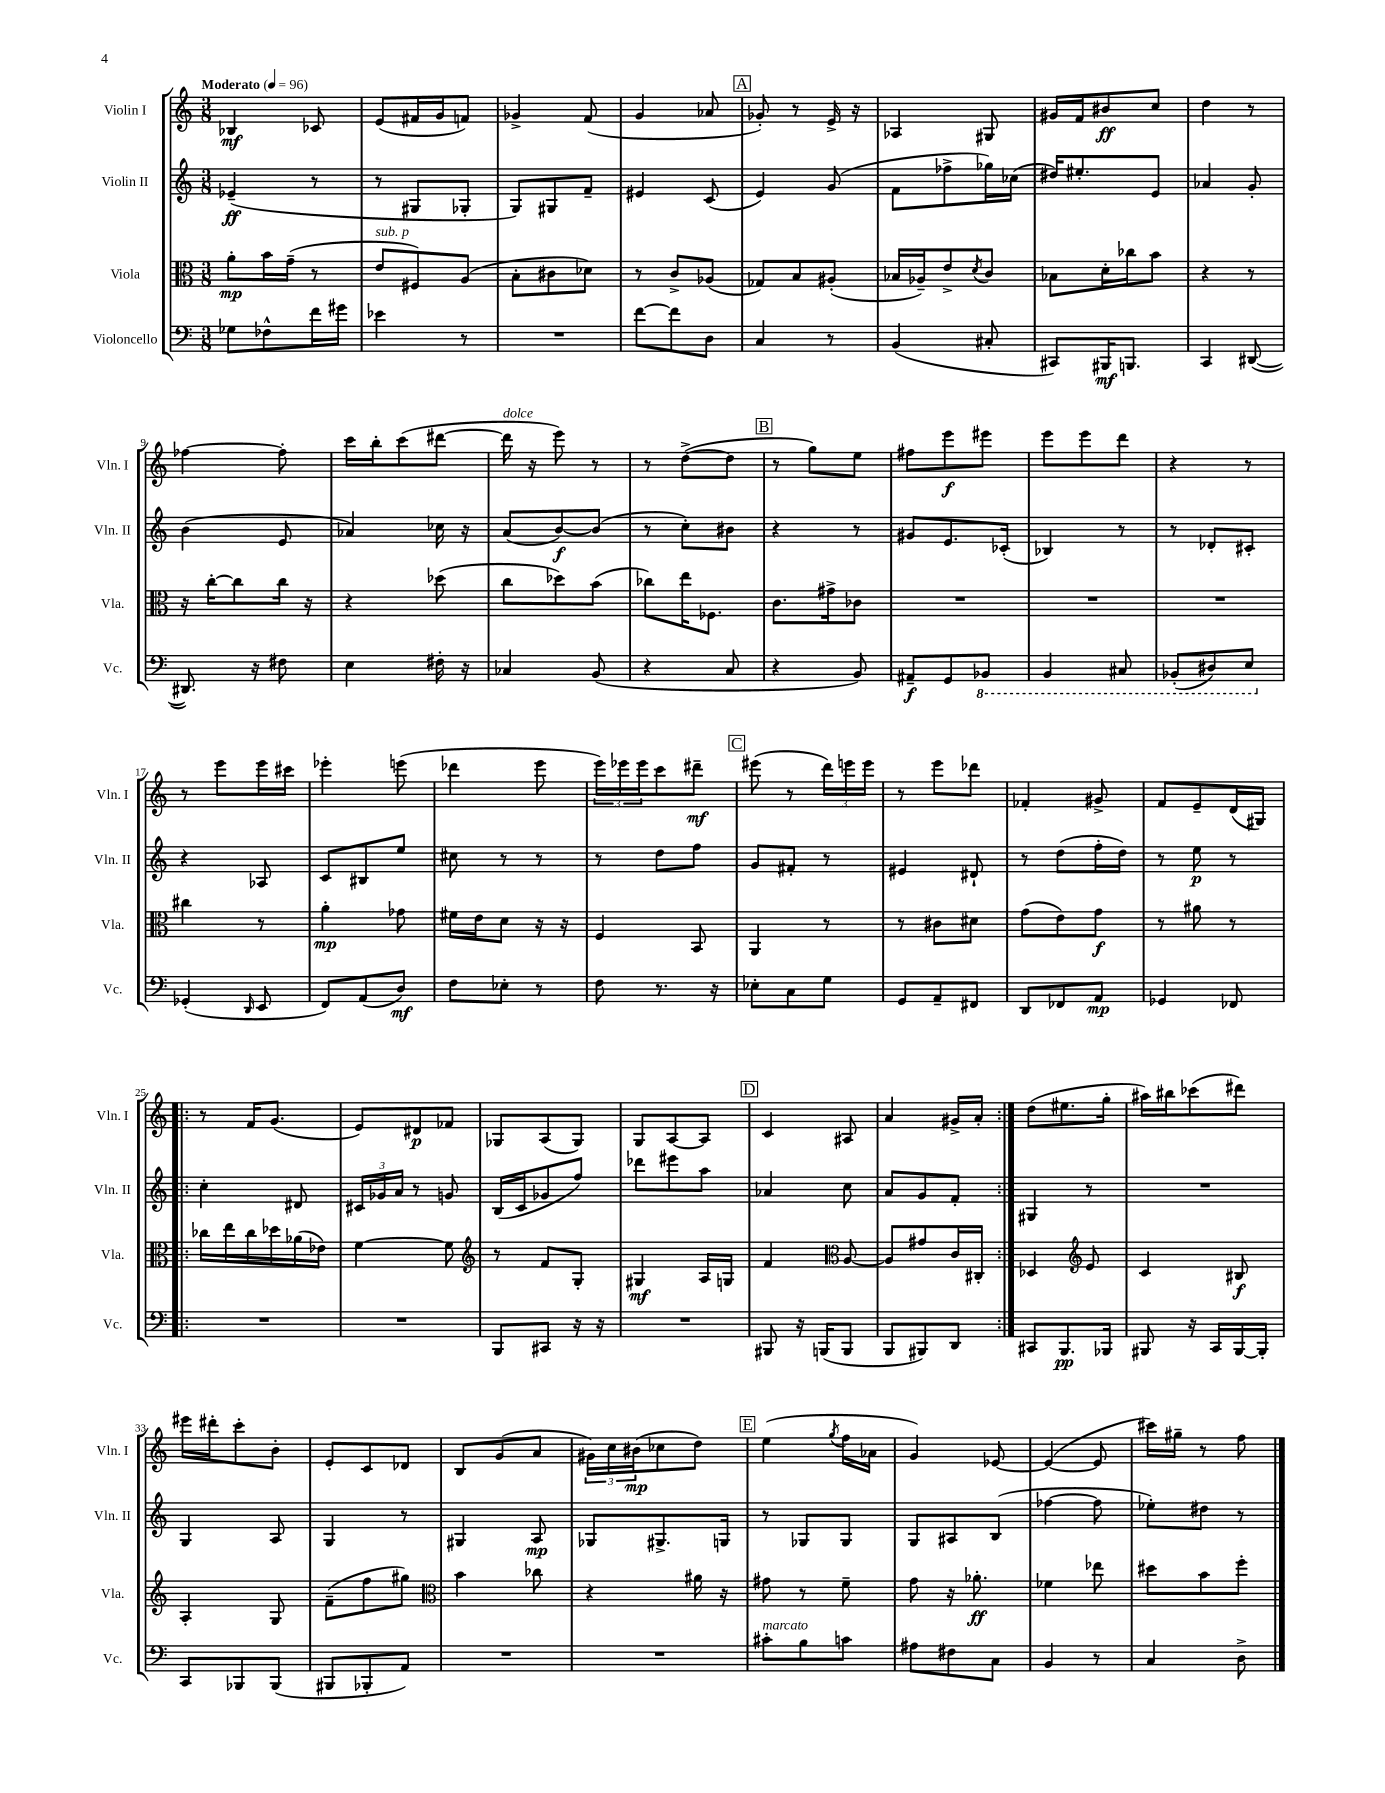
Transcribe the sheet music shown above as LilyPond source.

<<
\new StaffGroup <<
\new Staff = "s0" \with { instrumentName = "Violin I" shortInstrumentName = "Vln. I" } {
    \clef treble \key c \major \numericTimeSignature \time 3/8 \tempo "Moderato" 4 = 96
    bes4\mf ces'8 |
    e'8( fis'16 g'16 f'8) |
    ges'4-> f'8( |
    g'4 aes'8 |
    \mark \markup { \box "A" } ges'8-.) r8 e'16-> r16 |
    aes4 gis8 |
    gis'16 f'16 bis'8\ff c''8 |
    d''4 r8 |
    fes''4~ fes''8-. |
    c'''16 b''16-. c'''8( dis'''8~ |
    dis'''16^\markup { \italic "dolce" } r16 e'''8) r8 |
    r8 d''8~->( d''8 |
    \mark \markup { \box "B" } r8 g''8) e''8 |
    fis''8 e'''8\f eis'''8 |
    e'''8 e'''8 d'''8 |
    r4 r8 |
    r8 e'''8 e'''16 cis'''16 |
    ees'''4-. e'''8( |
    des'''4 e'''8 |
    \tuplet 3/2 { e'''16) ees'''16 ees'''16 } c'''8 dis'''8--\mf |
    \mark \markup { \box "C" } eis'''8( r8 \tuplet 3/2 { d'''16) e'''16 e'''16 } |
    r8 e'''8 des'''8 |
    fes'4-. gis'8-> |
    f'8 e'8-- d'16( gis16) |
    \repeat volta 2 { r8 f'16 g'8.( |
    e'8) dis'8\p fes'8 |
    ges8 a8( ges8) |
    g8 a8~ a8 |
    \mark \markup { \box "D" } c'4 ais8 |
    a'4 gis'16-> a'16-. | }
    d''8( eis''8. g''16-. |
    ais''16) bis''16 ces'''8( dis'''8) |
    eis'''16 dis'''16-. c'''8-. b'8-. |
    e'8-. c'8 des'8 |
    b8 g'8( a'8 |
    \tuplet 3/2 { gis'16) c''16 bis'16\mp( } ces''8 d''8) |
    \mark \markup { \box "E" } e''4( \acciaccatura { g''8 } f''16 aes'16 |
    g'4) ees'8~ |
    ees'4~( ees'8 |
    cis'''16) gis''16-- r8 f''8 \bar "|." |
}
\new Staff = "s1" \with { instrumentName = "Violin II" shortInstrumentName = "Vln. II" } {
    \clef treble \key c \major \numericTimeSignature \time 3/8
    ees'4--\ff( r8 |
    r8 gis8 ges8-. |
    g8) gis8 f'8-- |
    eis'4 c'8( |
    \mark \markup { \box "A" } e'4) g'8( |
    f'8 fes''8-> ges''16) ces''16( |
    dis''16) eis''8.-. e'8 |
    aes'4 g'8-. |
    b'4( e'8 |
    aes'4) ces''16 r16 |
    a'8( b'8~\f) b'8( |
    r8 c''8-.) bis'8 |
    \mark \markup { \box "B" } r4 r8 |
    gis'8 e'8. ces'16-.( |
    bes4) r8 |
    r8 des'8-. cis'8-. |
    r4 aes8 |
    c'8 bis8 e''8 |
    cis''8 r8 r8 |
    r8 d''8 f''8 |
    \mark \markup { \box "C" } g'8 fis'8-. r8 |
    eis'4 dis'8-! |
    r8 d''8( f''16-. d''16) |
    r8 e''8\p r8 |
    \repeat volta 2 { c''4-. dis'8 |
    \tuplet 3/2 { cis'16 ges'16 a'16 } r8 g'8 |
    b16( c'16 ges'8 f''8) |
    des'''8 eis'''8 a''8 |
    \mark \markup { \box "D" } aes'4 c''8 |
    a'8 g'8 f'8-. | }
    gis4 r8 |
    R4. |
    g4 a8 |
    g4 r8 |
    gis4 a8\mp |
    ges8 gis8.-> g16 |
    \mark \markup { \box "E" } r8 ges8 ges8 |
    g8 ais8 b8( |
    fes''4~ fes''8 |
    ees''8-.) dis''8 r8 \bar "|." |
}
\new Staff = "s2" \with { instrumentName = "Viola" shortInstrumentName = "Vla." } {
    \clef alto \key c \major \numericTimeSignature \time 3/8
    a'8-.\mp b'16 g'16--( r8 |
    e'8^\markup { \italic "sub. p" } fis8) a8( |
    b8-. cis'8 des'8) |
    r8 c'8-> aes8( |
    \mark \markup { \box "A" } ges8) b8 ais8-.( |
    bes16 aes16--) e'8-> \acciaccatura { d'8 } c'8 |
    bes8 d'16-. ces''16 b'8 |
    r4 r8 |
    r16 c''16~-. c''8 c''16 r16 |
    r4 des''8( |
    c''8 des''8) b'8( |
    ces''8) e''16 fes8. |
    \mark \markup { \box "B" } c'8. gis'16-> ces'8 |
    R4. |
    R4. |
    R4. |
    cis''4 r8 |
    a'4-.\mp ges'8 |
    fis'16 e'16 d'8 r16 r16 |
    f4 b,8 |
    \mark \markup { \box "C" } a,4 r8 |
    r8 cis'8 dis'8 |
    g'8( e'8) g'8\f |
    r8 ais'8 r8 |
    \repeat volta 2 { ces''16 e''16 ces''16 des''16 aes'16( ees'16) |
    f'4~ f'8 |
    \clef treble r8 f'8 g8-. |
    gis4\mf a16 g16 |
    \mark \markup { \box "D" } f'4 \clef alto a8~ |
    a8 gis'8 c'16 cis16-. | }
    des4 \clef treble e'8 |
    c'4 bis8\f |
    a4-. g8 |
    f'8--( f''8 gis''8) |
    \clef alto b'4 ces''8 |
    r4 ais'16 r16 |
    \mark \markup { \box "E" } gis'8 r8 f'8-- |
    g'8 r16 aes'8.-.\ff |
    fes'4 ees''8 |
    dis''8 b'8 f''8-. \bar "|." |
}
\new Staff = "s3" \with { instrumentName = "Violoncello" shortInstrumentName = "Vc." } {
    \clef bass \key c \major \numericTimeSignature \time 3/8
    ges8 fes8-^ f'16 gis'16 |
    ees'4 r8 |
    R4. |
    f'8~ f'8 d8 |
    \mark \markup { \box "A" } c4 r8 |
    b,4( cis8-. |
    cis,8) bis,,16\mf b,,8. |
    c,4 dis,8~( |
    dis,8.) r16 fis8 |
    e4 fis16-. r16 |
    ces4 b,8( |
    r4 c8 |
    \mark \markup { \box "B" } r4 b,8) |
    ais,8--\f g,8 \ottava #-1 bes,,8 |
    b,,4 cis,8 |
    bes,,8-.( dis,8) e,8 \ottava #0 |
    ges,4-.( \grace { d,16 } e,8 |
    f,8) a,8( d8\mf) |
    f8 ees8-. r8 |
    f8 r8. r16 |
    \mark \markup { \box "C" } ees8-. c8 g8 |
    g,8 a,8-- fis,8 |
    d,8 fes,8 a,8\mp |
    ges,4 fes,8 |
    \repeat volta 2 { R4. |
    R4. |
    b,,8 cis,8 r16 r16 |
    R4. |
    \mark \markup { \box "D" } bis,,8 r16 b,,16( b,,8 |
    b,,8 bis,,8) d,8 | }
    cis,8 b,,8.\pp bes,,16 |
    bis,,8 r16 c,16 bis,,16~ bis,,16-. |
    c,8 bes,,8 bes,,8( |
    bis,,8 bes,,8-. a,8) |
    R4. |
    R4. |
    \mark \markup { \box "E" } cis'8-.^\markup { \italic "marcato" } b8 c'8 |
    ais8 fis8 c8 |
    b,4 r8 |
    c4 d8-> \bar "|." |
}
>>
>>
